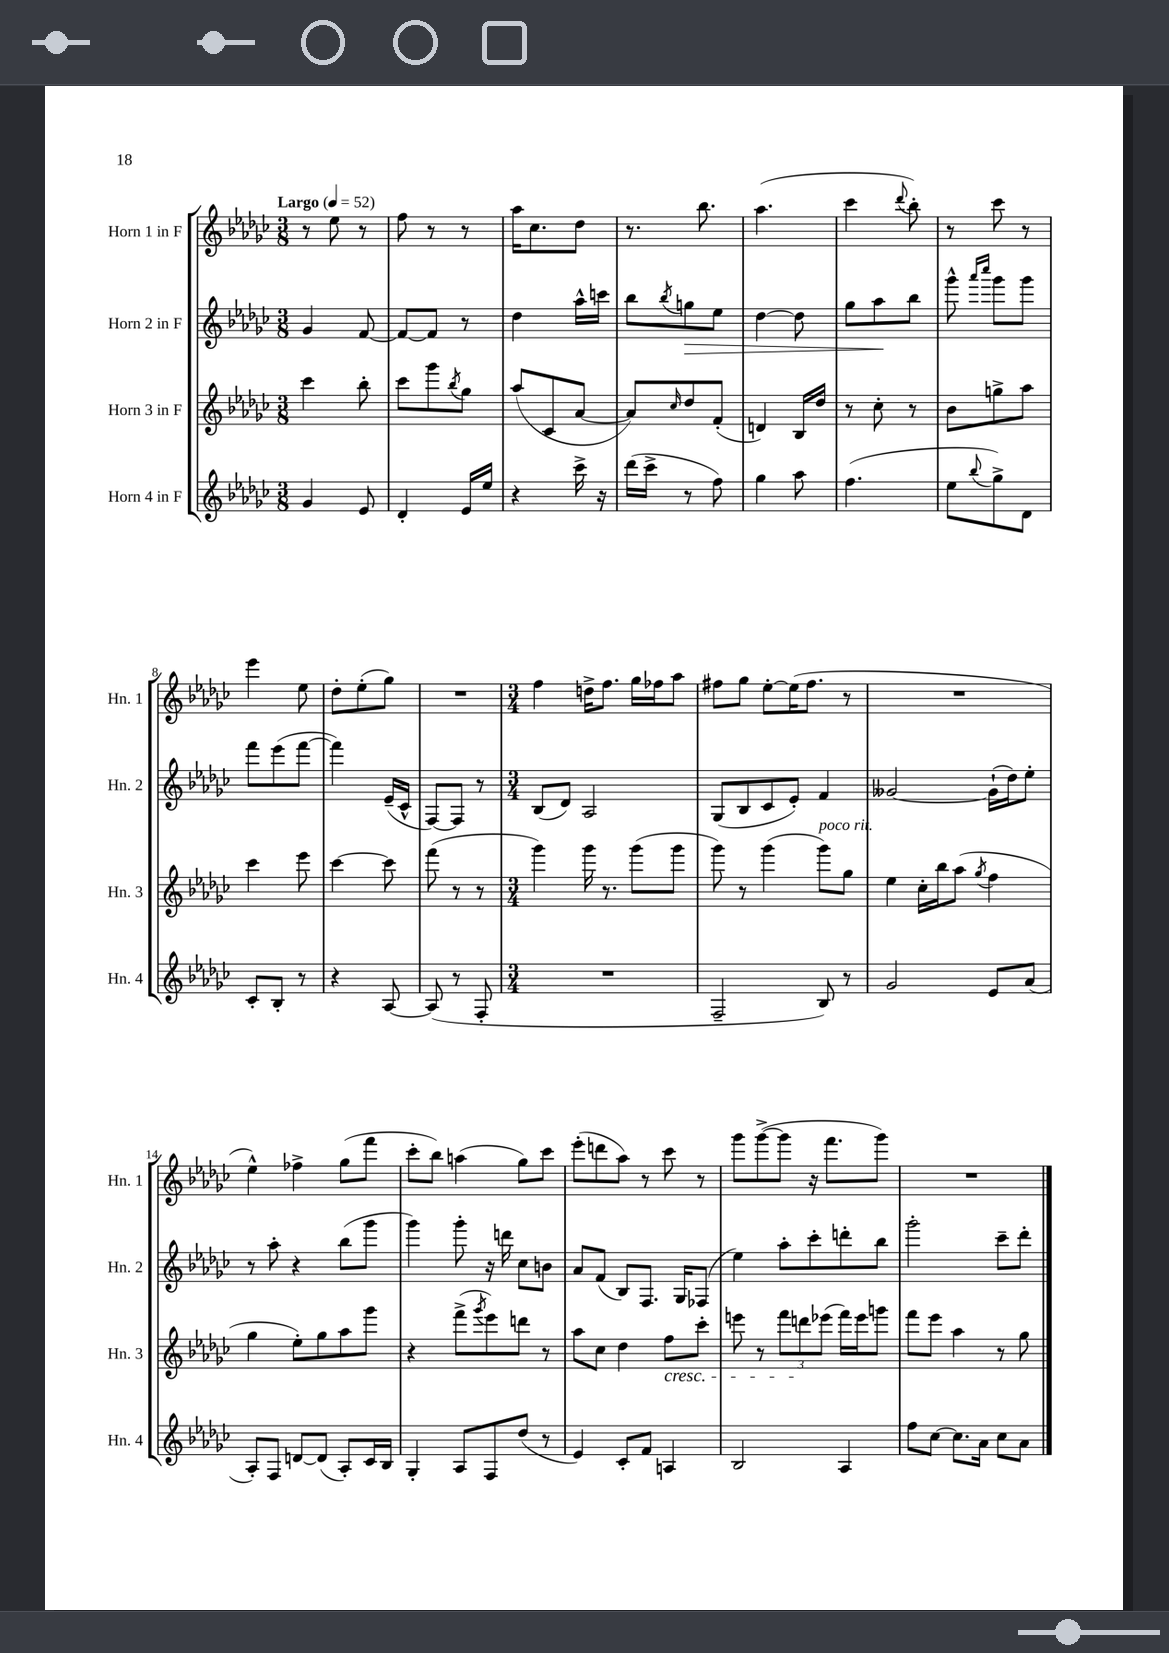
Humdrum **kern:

**kern	**kern	**kern	**dynam	**kern
*part4	*part3	*part2	*part2	*part1
*staff4	*staff3	*staff2	*staff2	*staff1
*I"Horn 4 in F	*I"Horn 3 in F	*I"Horn 2 in F	*	*I"Horn 1 in F
*I'Hn. 4	*I'Hn. 3	*I'Hn. 2	*	*I'Hn. 1
*clefG2	*clefG2	*clefG2	*	*clefG2
*k[b-e-a-d-g-c-]	*k[b-e-a-d-g-c-]	*k[b-e-a-d-g-c-]	*	*k[b-e-a-d-g-c-]
*M3/8	*M3/8	*M3/8	*	*M3/8
*MM52	*MM52	*MM52	*	*MM52
=1	=1	=1	=1	=1
!	!	!	!	!LO:TX:a:B:t=Largo
4g-/	4ccc-\	4g-/	.	8r
.	.	.	.	8ee-\
8e-/	8bb-'\	[8f/	.	8r
=2	=2	=2	=2	=2
4d-'/	8ccc-\L	8f/L_	.	8ff\
.	8ggg-\	8f/J]	.	8r
.	8qbb-/	.	.	.
16e-/LL	8gg-\J	8r	.	8r
16ee-/JJ	.	.	.	.
=3	=3	=3	=3	=3
4r	(8aa-/L	4dd-\	.	16aa-\KL
.	.	.	.	8.cc-\
.	8c-/	.	.	.
16ccc-^\	[8a-/J	16aa-^^\LL	.	8dd-\J
16r	.	16cccn\JJ	.	.
=4	=4	=4	=4	=4
(16ddd-\LL	8a-/L])	8bb-\L	.	8.r
16ccc-^\JJ	.	.	.	.
.	16qqcc-/	8qbb-/	.	.
!	!	!	!LO:HP:b	!
8r	8dd-/	8ggn\	>	.
.	.	.	.	8.bb-\
8ff\)	(8f'/J	8ee-\J	.	.
=5	=5	=5	=5	=5
4gg-\	4dn/)	[4dd-\	.	(4.aa-\
8aa-\	16B-/LL	8dd-\]	.	.
.	16dd-/JJ	.	.	.
=6	=6	=6	=6	=6
(4.ff\	8r	8gg-\L	.	4ccc-\
.	8cc-'\	8aa-\	.	.
.	.	.	.	8qqddd-/
.	8r	8bb-\J	]	8bb-'\)
=7	=7	=7	=7	=7
8ee-\L	8b-\L	8ggg-^^\	.	8r
.	.	16qqaaa-/LL	.	.
8qqbb-/	.	16qqcccc-/JJ	.	.
8gg-^\)	8ggn^\	8ggg-\L	.	8ccc-\
8d-\J	8aa-\J	8ggg-\J	.	8r
!!LO:LB:g=z
=8	=8	=8	=8	=8
8c-'/L	4ccc-\	8fff\L	.	4eee-\
8B-'/J	.	(8eee-\	.	.
8r	8eee-\	[8fff\J	.	8ee-\
=9	=9	=9	=9	=9
4r	[4ccc-\	4fff\])	.	8dd-'\L
.	.	.	.	(8ee-'\
[8A-/	8ccc-\]	(16e-~/LL	.	8gg-\J)
.	.	16c-^^/JJ	.	.
=10	=10	=10	=10	=10
(8A-/]	(8fff\	[8F/L)	.	4.r
8r	8r	8F/J]	.	.
8F'/	8r	8r	.	.
=11	=11	=11	=11	=11
*M3/4	*M3/4	*M3/4	*	*M3/4
2.r	4ggg-\)	(8B-/L	.	4ff\
.	.	8d-/J)	.	.
.	16ggg-\	2A-/	.	16ddn^\KL
.	8.r	.	.	8.ff\J
.	(8ggg-\L	.	.	16gg-\LL
.	.	.	.	16ff-X\J
.	8ggg-\J	.	.	8aa-\J
=12	=12	=12	=12	=12
2F~/	8ggg-\)	(8G-/L	.	8ff#X\L
.	8r	8B-/	.	8gg-\J
.	(4ggg-\	8c-/	.	[8ee-'\L
.	.	8e-'/J)	.	(16ee-\K]
.	.	.	.	8.ff#\J
!	!LO:TX:a:i:t=poco rit.	!	!	!
8B-/)	8ggg-\L)	4f/	.	.
8r	8gg-\J	.	.	8r
=13	=13	=13	=13	=13
2g-/	4ee-\	[2g--X/	.	2.r
.	16cc-'\LL	.	.	.
.	16bb-\J	.	.	.
.	(8aa-\J	.	.	.
.	8qgg-/	.	.	.
8e-/L	4ff\	(16g--`\LL]	.	.
.	.	16dd-\J)	.	.
(8a-/J	.	8ee-'\J	.	.
!!LO:LB:g=z
=14	=14	=14	=14	=14
8A-'/L)	4gg-\	8r	.	4ee-^^\)
8F/J	.	8aa-'\	.	.
[8dn/L	8ee-'\L)	4r	.	4ff-X^\
(8d/J]	8gg-\	.	.	.
8A-'/L)	8aa-\	(8bb-\L	.	(8gg-\L
16c-/L	8ggg-\J	8ggg-\J	.	8fff\J
16B-/JJ	.	.	.	.
=15	=15	=15	=15	=15
4G-'/	4r	4ggg-\)	.	8ccc-'\L
.	.	.	.	8bb-\J)
8A-/L	(8fff^\L	8ggg-'\	.	(4aan\
.	8qggg-/	.	.	.
8F/	8eee-\)	16r	.	.
.	.	16dddn\	.	.
(8dd-/J	8dddn\J	8cc-\L	.	8gg-\L)
8r	8r	8bn\J	.	8ccc-\J
=16	=16	=16	=16	=16
4e-/)	8aa-\L	8a-/L	.	(8eee-'\L
.	8cc-\J	(8f/J	.	8dddn\
8c-'/L	4dd-\	8B-/L)	.	8aa-\J)
8f/J	.	8.F/J	.	8r
!	!LO:TX:b:i:t=cresc.	!	!	!
4An/	8ff\L	.	.	8ccc-\
.	.	16G-/KL	.	.
.	8ccc-'\J	(8F-X/J	.	8r
=17	=17	=17	=17	=17
2B-/	8eeen\	4ee-\)	.	8ggg-\L
.	8r	.	.	([8ggg-^\
.	12fff\L	8aa-'\L	.	8ggg-\J]
.	12dddn\	.	.	.
.	.	8ccc-'\	.	16r
.	(12eee-X\J	.	.	.
.	.	.	.	8.fff\L
4A-/	16fff\LL)	8dddn'\	.	.
.	16eee-\J	.	.	.
.	8gggn\J	8bb-\J	.	8ggg-\J)
=18	=18	=18	=18	=18
8ff\L	8fff\L	2ggg-'\	.	2.r
[8cc-\J	8eee-\J	.	.	.
8.cc-\L]	4aa-\	.	.	.
16a-\Jk	.	.	.	.
8cc-\L	8r	8ccc-~\L	.	.
8a-\J	8gg-\	8ddd-'\J	.	.
==	==	==	==	==
*-	*-	*-	*-	*-
